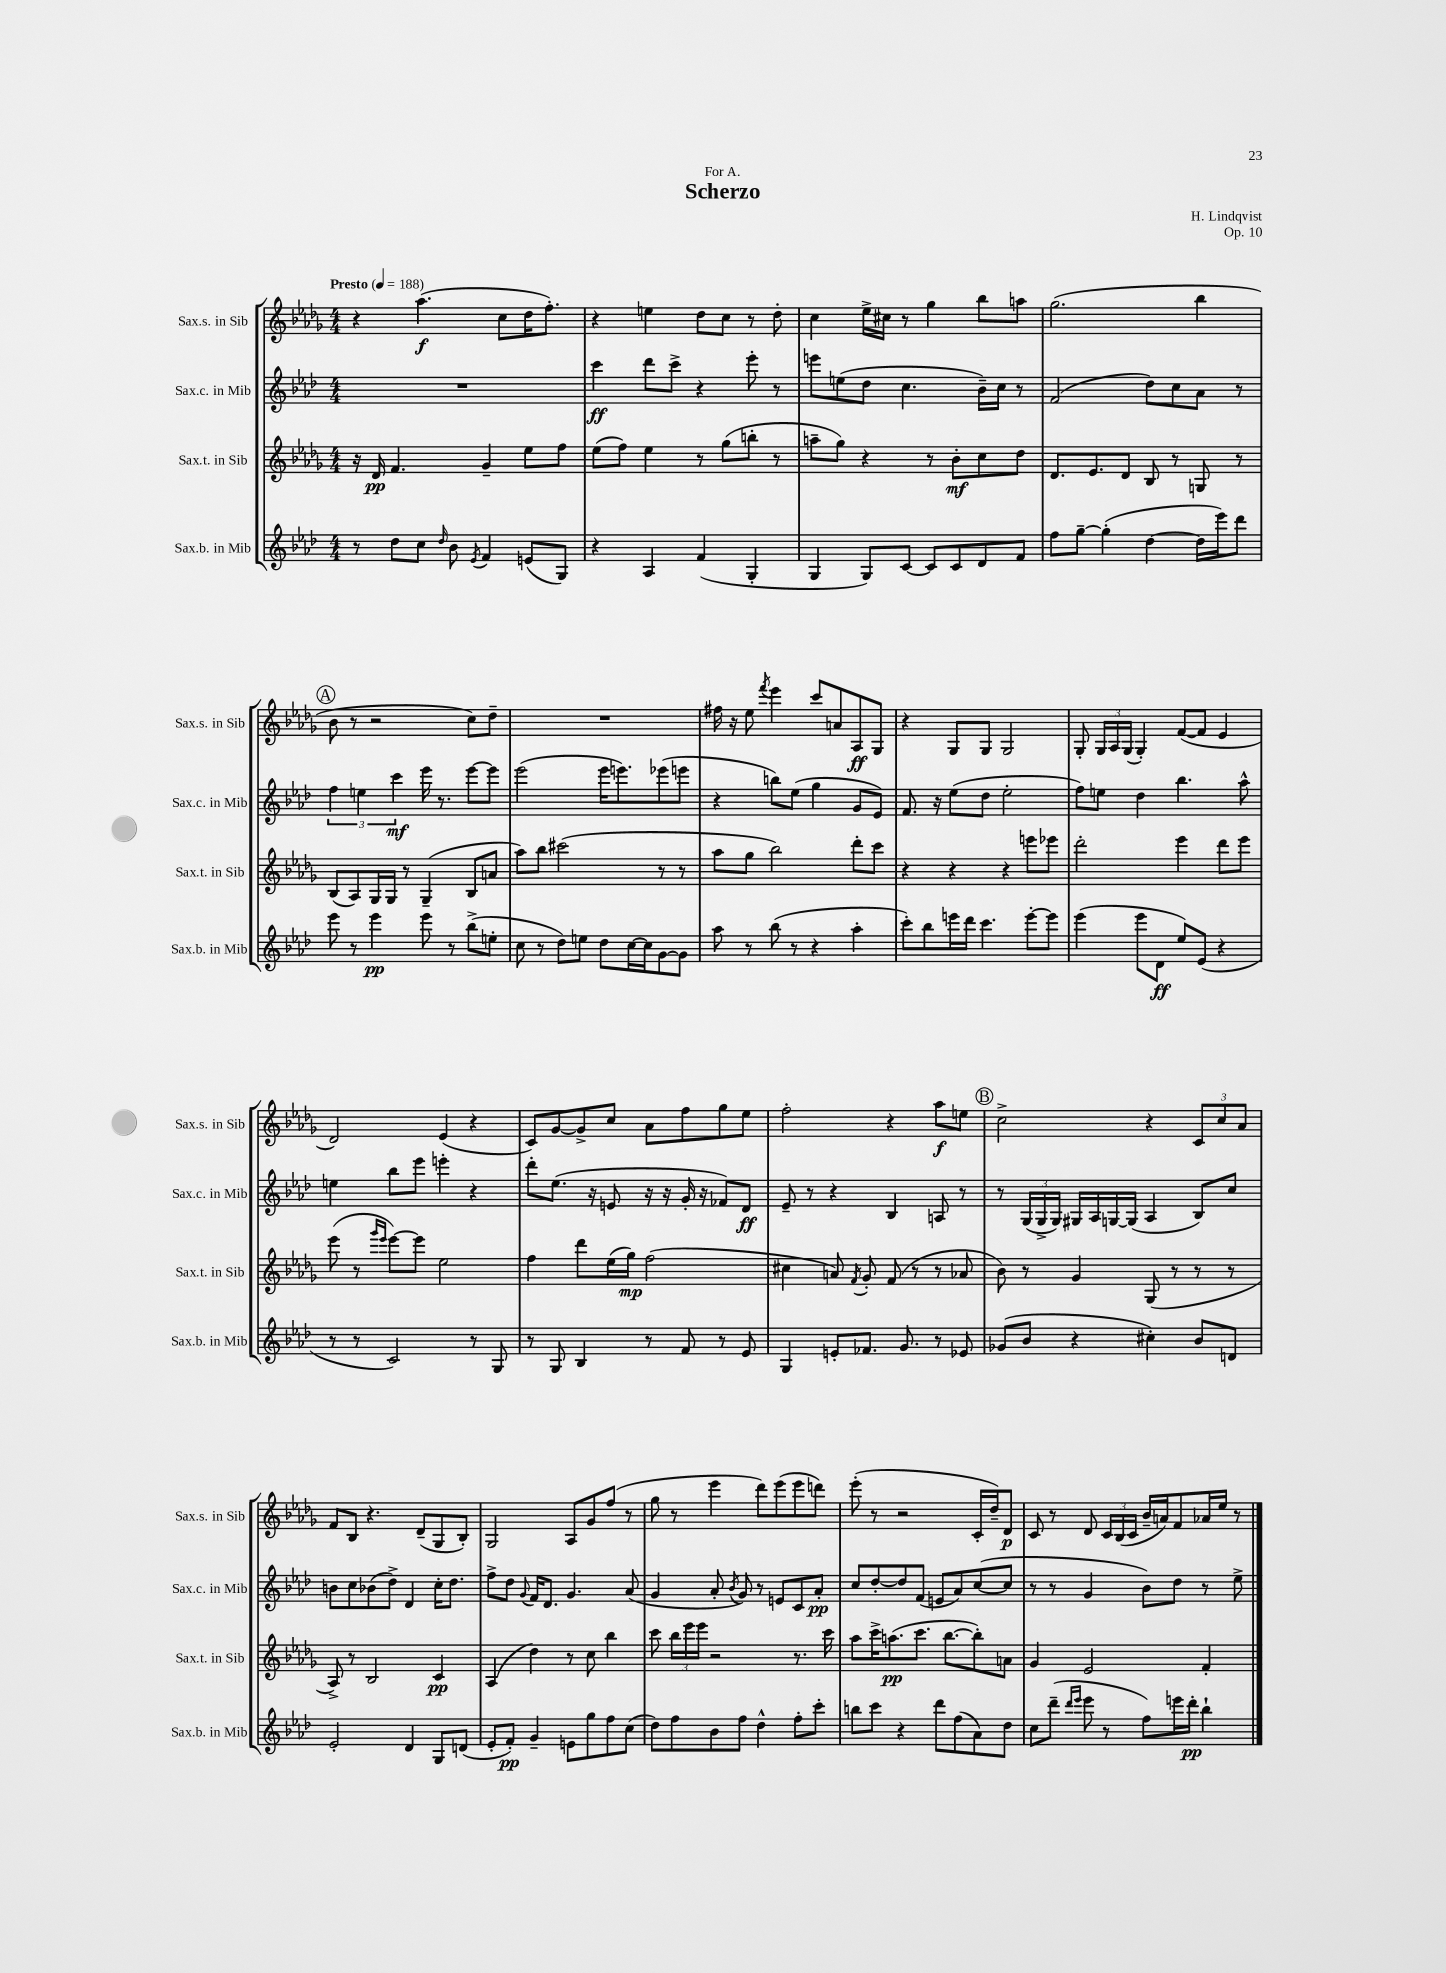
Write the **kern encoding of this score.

**kern	**dynam	**kern	**dynam	**kern	**dynam	**kern	**dynam
*part4	*part4	*part3	*part3	*part2	*part2	*part1	*part1
*staff4	*staff4	*staff3	*staff3	*staff2	*staff2	*staff1	*staff1
*I"Sax.b. in Mib	*	*I"Sax.t. in Sib	*	*I"Sax.c. in Mib	*	*I"Sax.s. in Sib	*
*I'Sax.b. in Mib	*	*I'Sax.t. in Sib	*	*I'Sax.c. in Mib	*	*I'Sax.s. in Sib	*
*clefG2	*	*clefG2	*	*clefG2	*	*clefG2	*
*k[b-e-a-d-]	*	*k[b-e-a-d-g-]	*	*k[b-e-a-d-]	*	*k[b-e-a-d-g-]	*
*M4/4	*	*M4/4	*	*M4/4	*	*M4/4	*
*MM188	*	*MM188	*	*MM188	*	*MM188	*
=1	=1	=1	=1	=1	=1	=1	=1
!	!	!	!	!	!	!LO:TX:a:B:t=Presto	!
8r	.	16r	.	1r	.	4r	.
.	.	16d-/	pp	.	.	.	.
8dd-\L	.	4.f/	.	.	.	.	.
8cc\J	.	.	.	.	.	(4.aa-\	f
16qqdd-/	.	.	.	.	.	.	.
8b-\	.	.	.	.	.	.	.
8qe-/	.	.	.	.	.	.	.
4f/	.	4g-~/	.	.	.	.	.
.	.	.	.	.	.	8cc\L	.
(8en/L	.	8ee-\L	.	.	.	16dd-\K	.
.	.	.	.	.	.	8.ff'\J)	.
8G/J)	.	8ff\J	.	.	.	.	.
=2	=2	=2	=2	=2	=2	=2	=2
4r	.	(8ee-\L	.	4ccc\	ff	4r	.
.	.	8ff\J)	.	.	.	.	.
4A-/	.	4ee-\	.	8ddd-\L	.	4een\	.
.	.	.	.	8ccc^\J	.	.	.
(4f/	.	8r	.	4r	.	8dd-\L	.
.	.	(8gg-\L	.	.	.	8cc\J	.
4G'/	.	8bbn'\J	.	8eee-'\	.	8r	.
.	.	8r	.	8r	.	8dd-'\	.
=3	=3	=3	=3	=3	=3	=3	=3
4G/	.	8aan~\L	.	8eeen\L	.	4cc\	.
.	.	8gg-\J)	.	(8een\	.	.	.
8G/L)	.	4r	.	8dd-\J	.	16ee-^\LL	.
.	.	.	.	.	.	16cc#X\JJ	.
[8c/J	.	.	.	4.cc\	.	8r	.
8c/L]	.	8r	.	.	.	4gg-\	.
8c/	.	8b-'\L	mf	.	.	.	.
8d-/	.	8cc\	.	16b-~\LL)	.	8bb-\L	.
.	.	.	.	16cc\JJ	.	.	.
8f/J	.	8dd-\J	.	8r	.	8aan\J	.
=4	=4	=4	=4	=4	=4	=4	=4
8ff\L	.	8.d-/L	.	(2f/	.	(2.gg-\	.
[8gg~\J	.	.	.	.	.	.	.
.	.	8.e-/	.	.	.	.	.
(4gg'\]	.	.	.	.	.	.	.
.	.	8d-/J	.	.	.	.	.
[4dd-\	.	8B-/	.	8dd-\L)	.	.	.
.	.	8r	.	8cc\	.	.	.
16dd-\LL]	.	8Gn/	.	8a-\J	.	4bb-\	.
16eee-\J)	.	.	.	.	.	.	.
8ddd-\J	.	8r	.	8r	.	.	.
!!LO:LB:g=z
!!LO:REH:place=s1:t=A
=5	=5	=5	=5	=5	=5	=5	=5
8eee-\	.	(8B-/L	.	6ff\	.	8b-\	.
8r	.	8A-/)	.	.	.	8r	.
.	.	.	.	6een\	.	.	.
4eee-\	pp	16G-/L	.	.	.	2r	.
.	.	16G-/JJ	.	.	.	.	.
.	.	.	.	6ccc\	mf	.	.
.	.	8r	.	.	.	.	.
8eee-\	.	(4G-~/	.	16eee-\	.	.	.
.	.	.	.	8.r	.	.	.
8r	.	.	.	.	.	.	.
(8bb-^\L	.	8B-/L	.	[8eee-\L	.	8cc\L)	.
8een'\J	.	8an/J	.	8eee-\J]	.	8dd-~\J	.
=6	=6	=6	=6	=6	=6	=6	=6
8cc\	.	8aa-\L)	.	(2eee-\	.	1r	.
8r	.	8bb-\J	.	.	.	.	.
8dd-\L)	.	(2ccc#X\	.	.	.	.	.
8een\J	.	.	.	.	.	.	.
8dd-\L	.	.	.	16eee-\KL	.	.	.
.	.	.	.	8.eeen\)	.	.	.
[16cc\L	.	.	.	.	.	.	.
16cc\J]	.	.	.	.	.	.	.
[8g\	.	8r	.	(8eee-X\	.	.	.
8g\J]	.	8r	.	8eeen\J	.	.	.
=7	=7	=7	=7	=7	=7	=7	=7
8aa-\	.	8aa-\L	.	4r	.	16ff#X\	.
.	.	.	.	.	.	16r	.
8r	.	8gg-\J	.	.	.	8ee-\	.
.	.	.	.	.	.	8qfff/	.
(8bb-\	.	2bb-\)	.	8bbn\L)	.	4eee-\	.
8r	.	.	.	(8ee-\J	.	.	.
4r	.	.	.	4gg\	.	8ccc/L	.
.	.	.	.	.	.	8an/	.
4aa-'\	.	8ddd-'\L	.	8g/L	.	8A-/	ff
.	.	8ccc\J	.	8e-/J)	.	8G-/J	.
=8	=8	=8	=8	=8	=8	=8	=8
8ccc'\L)	.	4r	.	8.f/	.	4r	.
8bb-\	.	.	.	.	.	.	.
.	.	.	.	16r	.	.	.
16eeen\L	.	4r	.	(8ee-\L	.	8G-/L	.
16ddd-\JJ	.	.	.	.	.	.	.
4.ccc\	.	.	.	8dd-\J	.	8G-/J	.
.	.	4r	.	2ee-'\	.	2G-/	.
[8eee'\L	.	8eeen\L	.	.	.	.	.
8eee\J]	.	8eee-X\J	.	.	.	.	.
=9	=9	=9	=9	=9	=9	=9	=9
(4eee-\	.	2ddd-'\	.	8ff\L)	.	8G-'/	.
.	.	.	.	8een\J	.	24G-/LL	.
.	.	.	.	.	.	24A-/	.
.	.	.	.	.	.	(24G-/JJ	.
8eee-\L	.	.	.	4dd-\	.	4G-'/)	.
8d-\J	ff	.	.	.	.	.	.
8ee-/L)	.	4eee-\	.	4.bb-\	.	([8f/L	.
(8e-/J	.	.	.	.	.	8f/J]	.
4r	.	8ddd-\L	.	.	.	4e-/	.
.	.	8eee-\J	.	8aa-^^\	.	.	.
!!LO:LB:g=z
=10	=10	=10	=10	=10	=10	=10	=10
8r	.	(8eee-\	.	4een\	.	2d-/)	.
8r	.	8r	.	.	.	.	.
.	.	16qqggg-/LL	.	.	.	.	.
.	.	16qqeee-/JJ	.	.	.	.	.
2c/)	.	[8eee-\L)	.	8bb-\L	.	.	.
.	.	8eee-\J]	.	8eee-\J	.	.	.
.	.	2ee-\	.	4eeen'\	.	(4e-/	.
8r	.	.	.	4r	.	4r	.
8G/	.	.	.	.	.	.	.
=11	=11	=11	=11	=11	=11	=11	=11
8r	.	4ff\	.	8ddd-'\L	.	8c/L)	.
8G/	.	.	.	(8.ee-\J	.	[8g-/	.
4B-/	.	8ddd-\L	.	.	.	8g-^/]	.
.	.	.	.	16r	.	.	.
.	.	(16ee-\L	.	8en/	.	8cc/J	.
.	.	16gg-\JJ)	mp	.	.	.	.
8r	.	(2ff\	.	16r	.	8a-\L	.
.	.	.	.	16r	.	.	.
8f/	.	.	.	16g'/	.	8ff\	.
.	.	.	.	16r	.	.	.
8r	.	.	.	8f-X/L)	.	8gg-\	.
8e-/	.	.	.	8d-/J	ff	8ee-\J	.
=12	=12	=12	=12	=12	=12	=12	=12
4G/	.	4cc#X\	.	8e-~/	.	2ff'\	.
.	.	.	.	8r	.	.	.
8en'/L	.	8an/)	.	4r	.	.	.
.	.	8qf/	.	.	.	.	.
8.f-X/J	.	8g-'/	.	.	.	.	.
.	.	(8f/	.	4B-/	.	4r	.
8.g/	.	.	.	.	.	.	.
.	.	8r	.	.	.	.	.
8r	.	8r	.	8An/	.	8aa-\L	f
8e-X/	.	8a-X/	.	8r	.	8een\J	.
!!LO:REH:place=s1:t=B
=13	=13	=13	=13	=13	=13	=13	=13
(8g-X/L	.	8b-\)	.	8r	.	2cc^\	.
8b-/J	.	8r	.	(24G/LL	.	.	.
.	.	.	.	24G^/	.	.	.
.	.	.	.	24G/JJ)	.	.	.
4r	.	4g-/	.	16G#X/LL	.	.	.
.	.	.	.	16A-/	.	.	.
.	.	.	.	[16Gn/	.	.	.
.	.	.	.	(16G/JJ]	.	.	.
4cc#X'\)	.	(8G-/	.	4A-/	.	4r	.
.	.	8r	.	.	.	.	.
8b-/L	.	8r	.	8B-/L)	.	12c/L	.
.	.	.	.	.	.	12cc/	.
8dn/J	.	8r	.	8cc/J	.	.	.
.	.	.	.	.	.	12a-/J	.
!!LO:LB:g=z
=14	=14	=14	=14	=14	=14	=14	=14
2e-'/	.	8A-^/)	.	8bn\L	.	8f/L	.
.	.	8r	.	8cc\	.	8B-/J	.
.	.	2B-/	.	(8b-X\	.	4.r	.
.	.	.	.	8dd-^\J)	.	.	.
4d-/	.	.	.	4d-/	.	.	.
.	.	.	.	.	.	(8d-~/L	.
8G/L	.	4c/	pp	16cc'\KL	.	8G-/	.
.	.	.	.	8.dd-\J	.	.	.
(8dn/J	.	.	.	.	.	8B-'/J)	.
=15	=15	=15	=15	=15	=15	=15	=15
8e-'/L	.	(4A-/	.	8ff^\L	.	2G-/	.
8f'/J)	pp	.	.	8dd-\J	.	.	.
.	.	.	.	8qqg/	.	.	.
4g~/	.	4dd-\)	.	16f/KL	.	.	.
.	.	.	.	8.d-/J	.	.	.
8en\L	.	8r	.	4.g/	.	8A-/L	.
8gg\	.	8cc\	.	.	.	8g-/	.
8ff\	.	4bb-\	.	.	.	(8ff/J	.
(8cc\J	.	.	.	(8a-/	.	8r	.
=16	=16	=16	=16	=16	=16	=16	=16
8dd-\L)	.	8ccc\	.	4g/	.	8gg-\	.
8ff\	.	24bb-\LL	.	.	.	8r	.
.	.	24eee-\	.	.	.	.	.
.	.	24eee-\JJ	.	.	.	.	.
8b-\	.	2r	.	8a-'/	.	4eee-\	.
.	.	.	.	8qb-/	.	.	.
8ff\J	.	.	.	8g/)	.	.	.
4dd-^^\	.	.	.	8r	.	8ddd-\L)	.
.	.	.	.	8en/L	.	(8eee-\	.
8ff'\L	.	8.r	.	8c/	.	8eee-\	.
8ccc'\J	.	.	.	8a-'/J	pp	8dddn\J)	.
.	.	16ccc\	.	.	.	.	.
=17	=17	=17	=17	=17	=17	=17	=17
8bbn\L	.	8aa-\L	.	8cc/L	.	(8eee-'\	.
8ccc\J	.	16ccc^\K	.	[8dd-'/	.	8r	.
.	.	(8.aan\	pp	.	.	.	.
4r	.	.	.	8dd-/]	.	2r	.
.	.	8.ccc\J	.	(8f/J	.	.	.
8ddd-\L	.	.	.	8en/L	.	.	.
.	.	[8.bb-\L	.	.	.	.	.
(8ff\	.	.	.	8a-/)	.	.	.
8a-\)	.	8bb-'\])	.	([8cc/	.	16c'/LL	.
.	.	.	.	.	.	16dd-~/J)	.
8dd-\J	.	8an\J	.	8cc/J]	.	8d-/J	p
=18	=18	=18	=18	=18	=18	=18	=18
8cc\L	.	4g-/	.	8r	.	8c/	.
(8ddd-~\J	.	.	.	8r	.	8r	.
16qqddd-/LL	.	.	.	.	.	.	.
16qqeee-/JJ	.	.	.	.	.	.	.
8eee-\	.	2e-/	.	4g/	.	8d-/	.
8r	.	.	.	.	.	24c/LL	.
.	.	.	.	.	.	(24B-/	.
.	.	.	.	.	.	24c/JJ	.
8ff\L)	.	.	.	8b-\L)	.	16b-~/LL	.
.	.	.	.	.	.	16an/J)	.
16eeen\L	.	.	.	8dd-\J	.	8f/	.
16ddd-'\JJ	pp	.	.	.	.	.	.
4bb-`\	.	4f'/	.	8r	.	16a-X/L	.
.	.	.	.	.	.	16ee-/JJ	.
.	.	.	.	8ee-^\	.	8r	.
==	==	==	==	==	==	==	==
*-	*-	*-	*-	*-	*-	*-	*-
